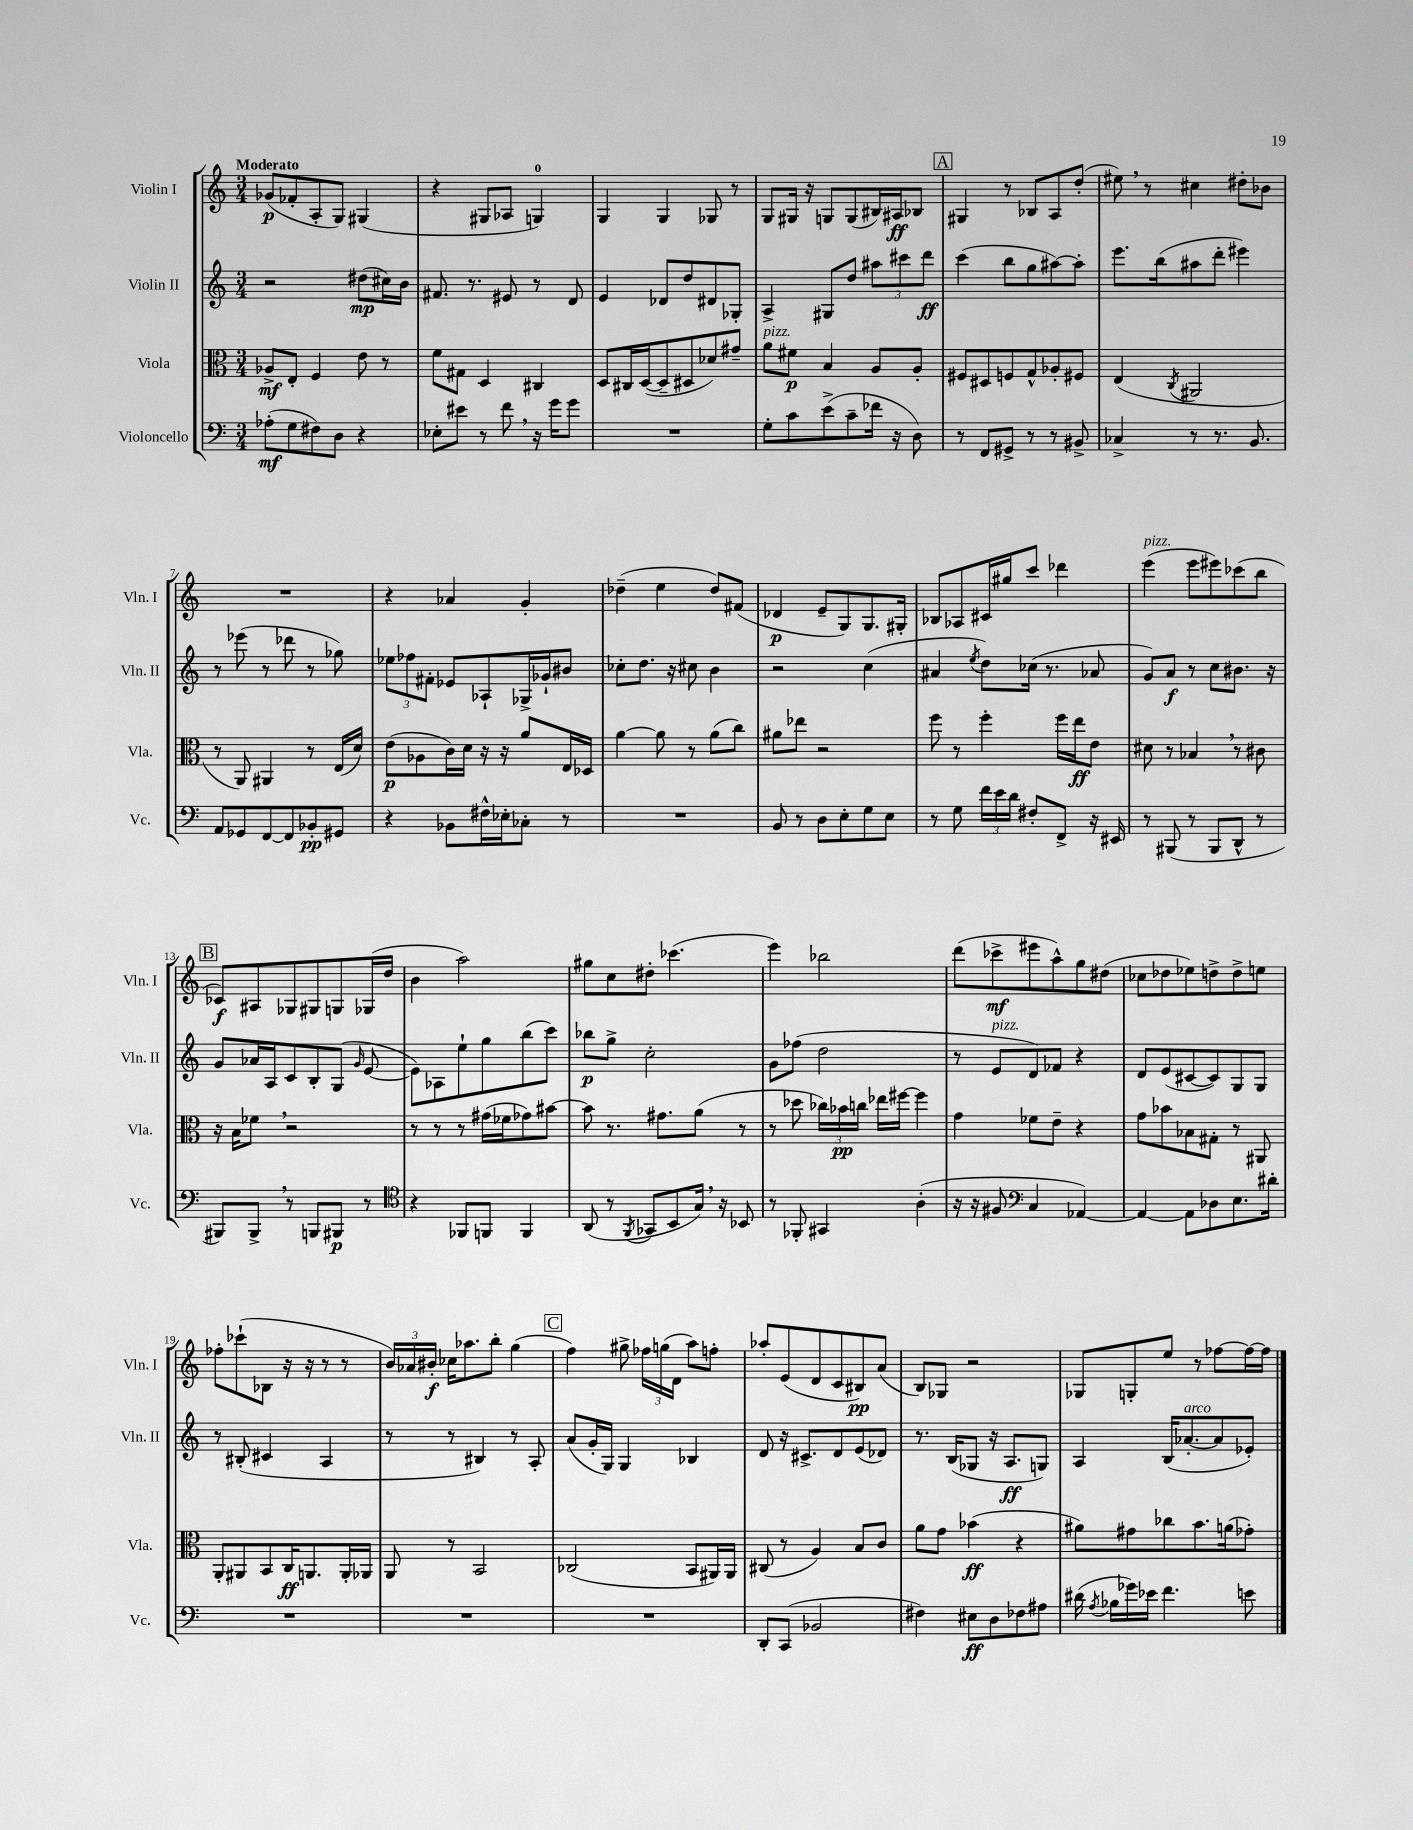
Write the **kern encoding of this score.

**kern	**kern	**kern	**kern
*staff4	*staff3	*staff2	*staff1
*clefF4	*clefC3	*clefG2	*clefG2
*k[]	*k[]	*k[]	*k[]
*M3/4	*M3/4	*M3/4	*M3/4
(8A-'	8A-^	2r	(8g-
8G	8E'	.	8f-'
8F#)	4F	.	8A'
8D	.	.	8G)
4r	8e	(8dd#	(4G#
.	8r	16cc#)	.
.	.	16b	.
=	=	=	=
8E-'	8f	8.f#	4r
8e#	8G#	.	.
.	.	8.r	.
8r	4D	.	8G#
8f	.	8e#	8A-
16r	4C#	8r	4G)
16g	.	.	.
8g	.	8d	.
=	=	=	=
2.r	8D	4e	4G
.	16C#	.	.
.	([16D	.	.
.	8D~]	8d-	4G
.	8D#	8dd	.
.	8d-)	8d#	8G-
.	8g#~	8G-'	8r
=	=	=	=
8G'	8a	4A^	8G
8c	8f#	.	16G#
.	.	.	16r
(8e^	4B	8G#	8G
8c~	.	8dd	(8G
16f-	8A	12aa#	16B#)
16r	.	.	16A#
.	.	12ccc#	.
8D)	8A'	.	8B-
.	.	12ddd	.
=	=	=	=
8r	8F#	(4ccc	4G#
8FF	8D#	.	.
8GG#^	8F	8bb	8r
8r	8G^^	8gg	8B-
8r	8A-'	[8aa#)	8A
8BB#^	8F#	8aa#']	(8dd'
=	=	=	=
4C-^	(4E	8.eee	8ee#)
.	.	.	8r
.	.	(16bb	.
.	8qC	.	.
8r	2AA#	8aa#	4cc#
8.r	.	8ddd'	.
.	.	4eee#)	8dd#'
8.BB	.	.	.
.	.	.	8b-
=	=	=	=
8AA	8r	8r	2.r
8GG-	8AA)	(8eee-	.
[8FF	4AA#	8r	.
8FF]	.	8ddd-	.
8BB-'	8r	8r	.
8GG#	(16E	8gg-)	.
.	16d)	.	.
=	=	=	=
4r	(8e	12ee-	4r
.	.	12ff-	.
.	8A-	.	.
.	.	12f#'	.
8BB-	16c)	8e-	4a-
.	16d	.	.
16F#^^	16r	8A-`	.
16E-'	16r	.	.
8C-'	8a	16G-^	4g'
.	.	16g-`	.
8r	16E	8b#	.
.	16D-	.	.
=	=	=	=
2.r	[4a	8cc-'	(4dd-~
.	.	8.dd	.
.	8a]	.	4ee
.	.	16r	.
.	8r	8cc#	.
.	(8a	4b	8dd-)
.	8cc)	.	(8f#
=	=	=	=
8BB	8a#	2r	4d-
8r	8ee-	.	.
8D	2r	.	8e~
8E'	.	.	8G)
8G	.	(4cc	8.G
8E	.	.	.
.	.	.	16G#'
=	=	=	=
8r	8ff	4a#	8B-
8G	8r	.	8A-
.	.	8qee	.
24f	4ff'	8dd)	16c#
24e	.	.	.
.	.	.	16gg#
24d	.	.	.
8F#'	.	(16cc-	8ccc
.	.	8.r	.
8FF^	16ff	.	4ddd-
.	16ee	.	.
16r	8e	8a-	.
16EE#	.	.	.
=	=	=	=
8r	8d#	8g)	(4eee
(8BBB#	8r	8a	.
8r	4B-	8r	8eee
8BBB#	.	8cc	8eee#)
8DD^^	8r	8.b#	(8ccc-
8r	8c#	.	8bb
.	.	16r	.
=	=	=	=
8BBB#)	16r	8g	8c-)
.	16B	.	.
8BBB#^	8f-	16a-	8A#
.	.	16A	.
8r	2r	8c	8G-
8BBB	.	8B'	8G#
8BBB#	.	(8G	8G
.	.	16qqg	.
8r	.	[8e	(16G-
.	.	.	16dd
=	=	=	=
*clefC4	*	*	*
4r	8r	8e])	4b
.	8r	8A-	.
8FF-	8r	8ee`	2aa)
8FF	(16g#	8gg	.
.	16f-	.	.
4FF	8g-)	(8bb	.
.	[8b#	8ccc)	.
=	=	=	=
(8AA	8b#]	8bb-	8gg#
8r	8.r	8gg^	8cc
8qFF	.	.	.
8GG-	.	2cc'	8dd#'
.	8.g#	.	.
8BB	.	.	(4.ccc-
16G)	(8a	.	.
16r	.	.	.
8BB-	8r	.	.
=	=	=	=
8r	8r	8g	4eee)
8FF-'	8dd-	(8ff-	.
4GG#	24cc-)	2dd	2bb-
.	24b-	.	.
.	24cc	.	.
.	16ee-	.	.
.	[16ff#	.	.
(4A'	4ff#]	.	.
=	=	=	=
16r	4g	8r	(8ddd
16r	.	.	.
8F#	.	8e	8ccc-^
*clefF4	*	*	*
4C	8f-	8d)	8eee#
.	8e~	8f-	8aa^^)
[4AA-)	4r	4r	8gg
.	.	.	(8dd#
=	=	=	=
4AA-_	8g	8d	8cc-
.	8b-	(8e	8dd-
8AA-]	8B-	[8c#	8ee-)
8D-	8G#'	8c#])	8dd^
8.E	8r	8G	8dd^
.	8AA#	8G	8ee
16d#'	.	.	.
=	=	=	=
2.r	8AA'	8r	8ff-'
.	8AA#	(8B#'	(8ccc-`
.	8BB	4c#	8B-
.	16C	.	16r
.	8.AA	.	16r
.	.	4A	8r
.	16AA'	.	8r
.	16AA-	.	.
=	=	=	=
2.r	8AA	8r	24b)
.	.	.	24a-
.	.	.	24b#'
.	8r	8r	16cc-
.	.	.	8.aa-
.	2BB	4B#)	.
.	.	.	8bb'
.	.	8r	(4gg
.	.	8A'	.
=	=	=	=
2.r	(2C-	(8a	4ff)
.	.	16g'	.
.	.	16G)	.
.	.	4G	8gg#^
.	.	.	24ff-
.	.	.	(24gg
.	.	.	24d
.	8BB	4B-	8aa)
.	16AA#)	.	8ff'
.	16AA#	.	.
=	=	=	=
8DD'	(8C#	8d	8aa-'
(8CC	8r	16r	(8e
.	.	8.c#^	.
2BB-	4A)	.	8d
.	.	8d	8c
.	8B	(8e	8B#)
.	8c	8d-)	(8a
=	=	=	=
4F#)	8a	8.r	8B)
.	8g	.	8G-
.	.	(16B	.
8E#	(4b-	8G-	2r
8D	.	16r	.
.	.	8.A	.
8F-	4r	.	.
8A#	.	8G)	.
=	=	=	=
(16d#	8a#)	4A	8G-
8qA	.	.	.
16B-	.	.	.
16g-)	8g#	.	8G'
16e-	.	.	.
4.f	8cc-	(16B	8ee
.	.	[8.a-'	.
.	8.b	.	8r
.	.	8a-]	[8ff-
.	(16a	.	.
8e	8g-')	8e-')	16ff-_
.	.	.	16ff-]
==	==	==	==
*-	*-	*-	*-
